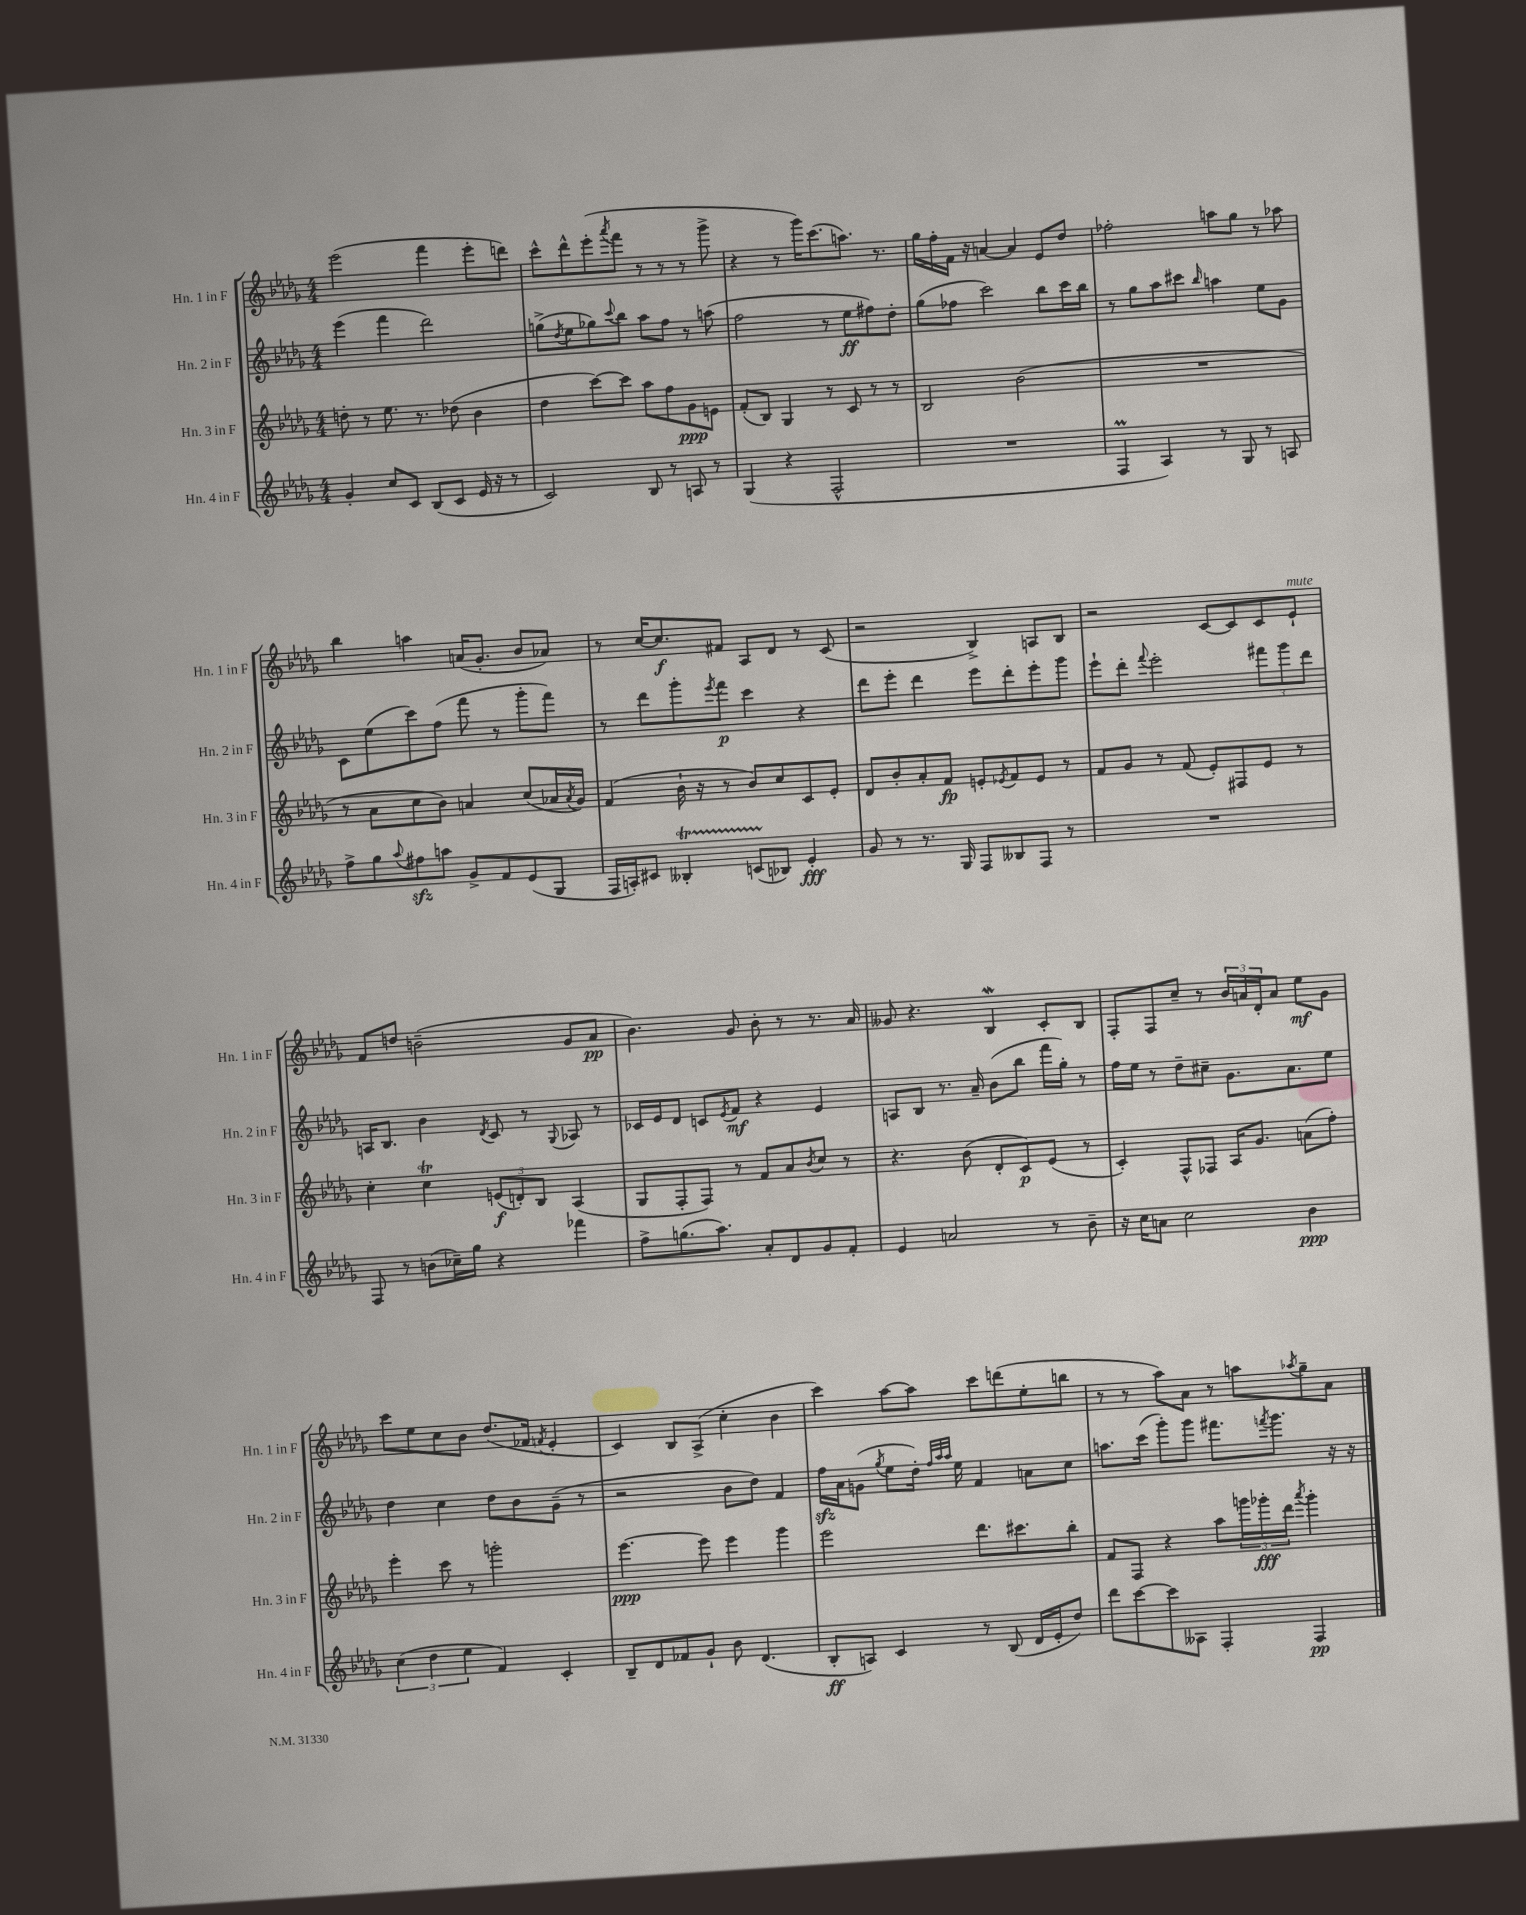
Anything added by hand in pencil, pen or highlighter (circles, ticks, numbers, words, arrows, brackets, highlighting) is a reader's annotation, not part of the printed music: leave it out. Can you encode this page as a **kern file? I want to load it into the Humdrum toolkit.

**kern	**dynam	**kern	**dynam	**kern	**dynam	**kern	**dynam
*part4	*part4	*part3	*part3	*part2	*part2	*part1	*part1
*staff4	*staff4	*staff3	*staff3	*staff2	*staff2	*staff1	*staff1
*I"Hn. 4 in F	*	*I"Hn. 3 in F	*	*I"Hn. 2 in F	*	*I"Hn. 1 in F	*
*I'Hn. 4 in F	*	*I'Hn. 3 in F	*	*I'Hn. 2 in F	*	*I'Hn. 1 in F	*
*clefG2	*	*clefG2	*	*clefG2	*	*clefG2	*
*k[b-e-a-d-g-]	*	*k[b-e-a-d-g-]	*	*k[b-e-a-d-g-]	*	*k[b-e-a-d-g-]	*
*M4/4	*	*M4/4	*	*M4/4	*	*M4/4	*
=4	=4	=4	=4	=4	=4	=4	=4
4g-'/	.	8ddn'\	.	(4eee-\	.	(2eee-\	.
.	.	8r	.	.	.	.	.
8cc/L	.	8.ee-\	.	4fff\	.	.	.
8c/J	.	.	.	.	.	.	.
.	.	8.r	.	.	.	.	.
(8B-/L	.	.	.	2ddd-\)	.	4fff\	.
8c/J	.	(8dd-X\	.	.	.	.	.
16e-/	.	4b-\	.	.	.	8eee-'\L	.
16r	.	.	.	.	.	.	.
8r	.	.	.	.	.	8dddn\J)	.
=5	=5	=5	=5	=5	=5	=5	=5
2c/)	.	4dd-\	.	(8ggn^\L	.	8ccc^^\L	.
.	.	.	.	8qdd-/	.	.	.
.	.	.	.	8ee-\	.	8ddd-^^\	.
.	.	[8ccc\L)	.	8gg-X\)	.	(8eee-'\	.
.	.	.	.	8qqccc/	.	8qaaa-/	.
.	.	8ccc\J]	.	8bb-\J	.	8fff\J	.
8B-/	.	8aa-\L	.	8aa-\L	.	8r	.
8r	.	8ff\	.	8ff\J	.	8r	.
8An/	.	8g-\	ppp	8r	.	8r	.
8r	.	8en\J	.	(8aan\	.	8ggg-^\	.
=6	=6	=6	=6	=6	=6	=6	=6
(4G-/	.	(8f'/L	.	2ff\	.	4r	.
.	.	8B-/J)	.	.	.	.	.
4r	.	4G-/	.	.	.	8r	.
.	.	.	.	.	.	16ggg-\KL)	.
.	.	.	.	.	.	(8.ccc\	.
2F^^/	.	8r	.	8r	.	.	.
.	.	8c/	.	8ee-\L	ff	8.aan\J)	.
.	.	8r	.	8ff#X\)	.	.	.
.	.	.	.	.	.	8.r	.
.	.	8r	.	8dd-'\J	.	.	.
=7	=7	=7	=7	=7	=7	=7	=7
1r	.	2B-/	.	(8gg-\L	.	16gg-\LL	.
.	.	.	.	.	.	16ff'\	.
.	.	.	.	8ff-X\J	.	16f\JJ	.
.	.	.	.	.	.	16r	.
.	.	.	.	2ccc\)	.	[4an/	.
.	.	(2b-\	.	.	.	4a/]	.
.	.	.	.	8bb-\L	.	8e-/L	.
.	.	.	.	16ccc\L	.	8dd-/J	.
.	.	.	.	16bb-\JJ	.	.	.
=8	=8	=8	=8	=8	=8	=8	=8
4Fm/	.	1r	.	8r	.	2ff-X'\	.
.	.	.	.	8gg-\L	.	.	.
4A-/)	.	.	.	8aa-\	.	.	.
.	.	.	.	8ccc#X\J	.	.	.
.	.	.	.	16qqbb-/	.	.	.
8r	.	.	.	4aan\	.	8aan\L	.
8G-/	.	.	.	.	.	8gg-\J	.
8r	.	.	.	8ee-\L	.	8r	.
8An/	.	.	.	8g-\J	.	8aa-X\	.
!!LO:LB:g=z
=9	=9	=9	=9	=9	=9	=9	=9
8ff^\L	.	8r	.	8c\L	.	4bb-\	.
8gg-\	.	8a-\L	.	(8ee-\	.	.	.
8qqaa-/	.	.	.	.	.	.	.
8ff#Xzz\	.	8cc\	.	8ccc\)	.	4aan\	.
8aan\J	.	8b-\J)	.	(8ff\J	.	.	.
8g-^/L	.	4an/	.	8fff\	.	(16an/KL	.
.	.	.	.	.	.	8.g-'/J	.
8f/	.	.	.	8r	.	.	.
(8e-/	.	(8cc/L	.	8ggg-'\L	.	8b-/L	.
8G-/J	.	16a-X/L	.	8fff\J)	.	8a-X/J)	.
.	.	8qa-/	.	.	.	.	.
.	.	16g-/JJ)	.	.	.	.	.
=10	=10	=10	=10	=10	=10	=10	=10
16F/LL	.	(4f/	.	8r	.	8r	.
16An'/J)	.	.	.	.	.	.	.
8c#X/J	.	.	.	8ddd-\L	.	[16cc/KL	.
.	.	.	.	.	.	8.cc/]	f
4B--XT'/	.	16b-`\	.	8ggg-'\	.	.	.
.	.	16r	.	.	.	.	.
.	.	.	.	8qeee-/	.	.	.
.	.	8r	.	8fff\J	p	8f#X/J	.
(8cnTTT/L	.	8b-/L)	.	4ccc\	.	8A-/L	.
8B-X/J)	.	8cc/	.	.	.	8d-/J	.
4e-'/	fff	8c/	.	4r	.	8r	.
.	.	8e-'/J	.	.	.	(8c/	.
=11	=11	=11	=11	=11	=11	=11	=11
8g-/	.	8d-/L	.	8ddd-\L	.	2r	.
8r	.	8b-'/	.	8eee-'\J	.	.	.
8.r	.	8a-'/	.	4ddd-\	.	.	.
.	.	8f/J	fp	.	.	.	.
16G-/	.	.	.	.	.	.	.
8F/L	.	8en'/L	.	8eee-\L	.	4B-^/)	.
.	.	8qe-X/	.	.	.	.	.
8B--X/	.	8f/	.	8ddd-'\	.	.	.
8F/J	.	8e-/J	.	8eee-'\	.	8An/L	.
8r	.	8r	.	8ggg-\J	.	8B-/J	.
=12	=12	=12	=12	=12	=12	=12	=12
1r	.	8f/L	.	8eee-`\L	.	2r	.
.	.	8g-/J	.	8ddd-'\J	.	.	.
.	.	.	.	8qqfff/	.	.	.
.	.	8r	.	2eee-'\	.	.	.
.	.	(8f/	.	.	.	.	.
.	.	8e-'/L)	.	.	.	[8c/L	.
.	.	8F#X/	.	.	.	8c/]	.
.	.	8e-/J	.	12fff#X\L	.	8c/	.
.	.	.	.	12ggg-\	.	.	.
!	!	!	!	!	!	!LO:TX:a:i:t=mute	!
.	.	8r	.	.	.	8e-`/J	.
.	.	.	.	12ddd-\J	.	.	.
!!LO:LB:g=z
=13	=13	=13	=13	=13	=13	=13	=13
8F/	.	4cc'\	.	16An/KL	.	8f/L	.
.	.	.	.	8.B-/J	.	.	.
8r	.	.	.	.	.	8ddn/J	.
(8bn\L	.	4cct\	.	4b-\	.	(2bn~\	.
16cc-X~\L)	.	.	.	.	.	.	.
16gg-\JJ	.	.	.	.	.	.	.
.	.	.	.	8qd-/	.	.	.
4r	.	(12en/L	f	8c/	.	.	.
.	.	12dn'/)	.	.	.	.	.
.	.	.	.	8r	.	.	.
.	.	12B-/J	.	.	.	.	.
.	.	.	.	8qqG-/	.	.	.
4fff-X\	.	(4A-/	.	8A-X/	.	8g-/L	.
.	.	.	.	8r	.	8a-/J	pp
=14	=14	=14	=14	=14	=14	=14	=14
8ff^\L	.	8G-/L	.	16c-X/LL	.	4.b-\)	.
.	.	.	.	16e-/J	.	.	.
(8.ggn\	.	8F'/	.	8d-/J	.	.	.
.	.	8F/J)	.	8cn/L	.	.	.
8.aa-\J)	.	.	.	.	.	.	.
.	.	.	.	8qe-/	.	.	.
.	.	8r	.	8f/J	mf	8g-/	.
8a-'/L	.	8f/L	.	4r	.	8b-'\	.
8d-/	.	8a-/	.	.	.	8r	.
.	.	8qb-/	.	.	.	.	.
8g-/	.	8cc/J	.	4e-/	.	8.r	.
8f'/J	.	8r	.	.	.	.	.
.	.	.	.	.	.	16a-/	.
=15	=15	=15	=15	=15	=15	=15	=15
4e-/	.	4.r	.	8An/L	.	8g--X/	.
.	.	.	.	8B-/J	.	4.r	.
2an/	.	.	.	8.r	.	.	.
.	.	(8b-\	.	.	.	.	.
.	.	.	.	16a-~/	.	.	.
.	.	8d-'/L	.	(8b-\L	.	4B-W/	.
.	.	8c/)	p	8bb-\J	.	.	.
8r	.	(8e-/J	.	16fff\LL	.	8c'/L	.
.	.	.	.	16gg-'\JJ)	.	.	.
8b-~\	.	8r	.	8r	.	8B-/J	.
=16	=16	=16	=16	=16	=16	=16	=16
16r	.	4c'/)	.	16ff\LL	.	8F'/L	.
16cc\KL	.	.	.	16ee-\JJ	.	.	.
8an\J	.	.	.	8r	.	8F/	.
2cc\	.	8F^^/L	.	8dd-~\L	.	8cc~/J	.
.	.	8F-X/J	.	8cc#X~\J	.	8r	.
.	.	16A-/KL	.	8.g-\L	.	24b-/LL	.
.	.	.	.	.	.	24an/	.
.	.	8.g-/J	.	.	.	.	.
.	.	.	.	.	.	24d-'/J	.
.	.	.	.	.	.	8a/J	.
.	.	.	.	8.a-\	.	.	.
4b-\	ppp	(8an\L	.	.	.	8ee-\L	mf
.	.	8ff'\J)	.	8ee-\J	.	8g-\J	.
!!LO:LB:g=z
=17	=17	=17	=17	=17	=17	=17	=17
(6cc\	.	4eee-'\	.	4dd-\	.	8ccc\L	.
.	.	.	.	.	.	8ee-\	.
6dd-\	.	.	.	.	.	.	.
.	.	8ccc\	.	4cc\	.	8cc\	.
6ee-\	.	.	.	.	.	.	.
.	.	8r	.	.	.	8b-\J	.
4f/)	.	2gggn'\	.	8dd-\L	.	(8.dd-/L	.
.	.	.	.	8b-\	.	.	.
.	.	.	.	.	.	16f-X/Jk	.
.	.	.	.	.	.	8qfn/	.
4c'/	.	.	.	(8g-~\J	.	4e-'/	.
.	.	.	.	8r	.	.	.
=18	=18	=18	=18	=18	=18	=18	=18
8B-~/L	.	[4.eee-\	ppp	2r	.	4c/)	.
8d-/	.	.	.	.	.	.	.
8f-X/	.	.	.	.	.	8B-/L	.
8g-`/J	.	8eee-\]	.	.	.	(8A-^/J	.
8b-\	.	4eee-\	.	8b-\L	.	4cc'\	.
(4.d-/	.	.	.	8dd-\J)	.	.	.
.	.	4ggg-\	.	4f/	.	4b-\	.
=19	=19	=19	=19	=19	=19	=19	=19
8B-'/L	ff	2eee-\	.	16ffzz\LL	.	4ccc\)	.
.	.	.	.	16a-\J	.	.	.
8An/J)	.	.	.	(8gn\J	.	.	.
.	.	.	.	8qgg-/	.	.	.
4c/	.	.	.	8ee-\L	.	[8aa-\L	.
.	.	.	.	16dd-'\Jk)	.	8aa-\J]	.
.	.	.	.	32qqff/LLL	.	.	.
.	.	.	.	32qqaa-/	.	.	.
.	.	.	.	32qqaa-/JJJ	.	.	.
.	.	.	.	16ee-\	.	.	.
8r	.	8.ddd-\L	.	4f/	.	8ccc\L	.
(8B-/	.	.	.	.	.	(8dddn\	.
.	.	8.ccc#X\	.	.	.	.	.
16d-/LL	.	.	.	8an\L	.	8ee-'\	.
16e-'/J	.	.	.	.	.	.	.
8dd-/J)	.	8bb-'\J	.	8cc\J	.	8bbn\J	.
=20	=20	=20	=20	=20	=20	=20	=20
8ddd-\L	.	8f/L	.	8.aan\L	.	8r	.
[8ccc\	.	8F/J	.	.	.	8r	.
.	.	.	.	(16ccc\Jk	.	.	.
8ccc\]	.	4r	.	8ggg-'\L)	.	8aa-\L)	.
8A--X\J	.	.	.	8ggg-\J	.	8a-\J	.
4F'/	.	8aa-\L	.	8.fff#X\L	.	8r	.
.	.	24gggn\L	.	.	.	8aan\L	.
.	.	24ggg-X'\	fff	.	.	.	.
.	.	.	.	8qfffn/	.	.	.
.	.	.	.	8.ggg-\J	.	.	.
.	.	24ddd-\JJ	.	.	.	.	.
.	.	8qaaa-/	.	.	.	8qaa-X/	.
4F/	pp	4ggg-'\	.	.	.	8gg-~\	.
.	.	.	.	16r	.	8a-\J	.
.	.	.	.	16r	.	.	.
==	==	==	==	==	==	==	==
*-	*-	*-	*-	*-	*-	*-	*-
